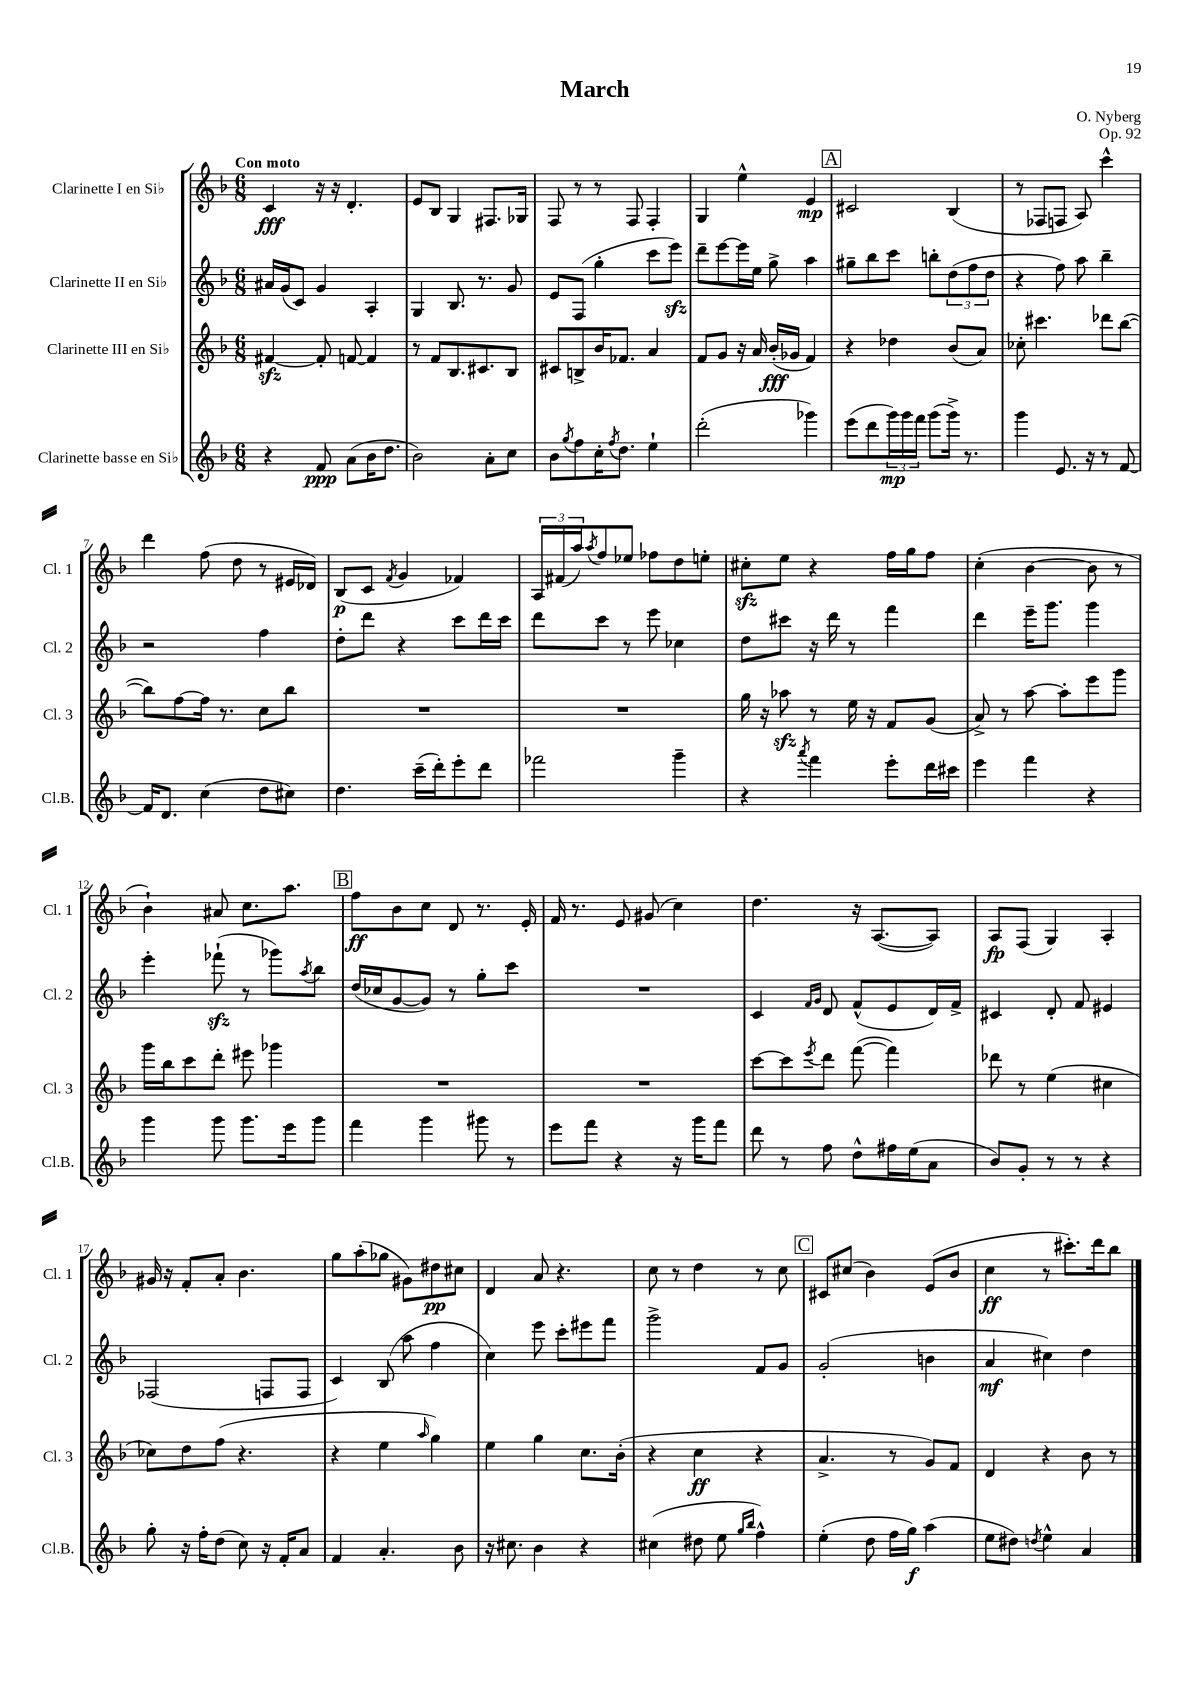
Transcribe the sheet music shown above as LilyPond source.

\header { title = "March" composer = "O. Nyberg" opus = "Op. 92" }
<<
\new StaffGroup <<
\new Staff = "s0" \with { instrumentName = "Clarinette I en Sib" shortInstrumentName = "Cl. 1" } {
    \clef treble \key f \major \numericTimeSignature \time 6/8 \tempo "Con moto"
    c'4\fff r16 r16 d'4.-. |
    e'8 bes8 g4 fis8. ges16 |
    f8 r8 r8 f8 f4-. |
    g4 e''4-^ e'4\mp |
    \mark \markup { \box "A" } cis'2 bes4( |
    r8 fes8 f8 a8) c'''4-^ |
    d'''4 f''8( d''8 r8 eis'16 des'16) |
    bes8\p( c'8 \acciaccatura { f'8 } g'4 fes'4) |
    \tuplet 3/2 { a16 fis'16( a''16) } \acciaccatura { a''8 } f''8 ees''8 fes''8 d''8 e''8-. |
    cis''8-.\sfz e''8 r4 f''16 g''16 f''8 |
    c''4-.( bes'4~ bes'8 r8 |
    bes'4-!) ais'8 c''8. a''8. |
    \mark \markup { \box "B" } f''8\ff bes'8 c''8 d'8 r8. e'16-. |
    f'16 r8. e'8 gis'8( c''4) |
    d''4. r16 a8.~( a8) |
    a8\fp f8( g4) a4-. |
    gis'16 r16 f'8-. a'8-. bes'4. |
    g''8 a''8-.( ges''8 gis'8) dis''8\pp cis''8 |
    d'4 a'8 r4. |
    c''8 r8 d''4 r8 c''8 |
    \mark \markup { \box "C" } cis'8 cis''8( bes'4) e'8( bes'8 |
    c''4\ff r8 cis'''8.-.) d'''16 bes''8 \bar "|." |
}
\new Staff = "s1" \with { instrumentName = "Clarinette II en Sib" shortInstrumentName = "Cl. 2" } {
    \clef treble \key f \major \numericTimeSignature \time 6/8
    ais'16 g'16( c'8) g'4 a4-. |
    g4 bes8. r8. g'8 |
    e'8 f8( g''4-. c'''8 e'''8\sfz) |
    d'''8-- e'''8~ e'''16 e''16 g''8-> a''4 |
    \mark \markup { \box "A" } gis''8-- bes''8 c'''8 b''8-. \tuplet 3/2 { d''8( f''8 d''8 } |
    r4 f''8) a''8 bes''4-- |
    r2 f''4 |
    d''8-. d'''8 r4 c'''8 d'''16 c'''16 |
    d'''8 c'''8 r8 e'''8 ces''4 |
    d''8 cis'''8 r16 d'''16 r8 f'''4 |
    d'''4 e'''16-- g'''8. g'''4 |
    e'''4-. fes'''8-!\sfz( r8 ges'''8) \acciaccatura { a''8 } bes''8 |
    \mark \markup { \box "B" } d''16( ces''16 g'8~ g'8) r8 g''8-. c'''8 |
    R2. |
    c'4 \grace { f'16 g'16 } d'8 f'8-^( e'8 d'16) f'16-> |
    cis'4 d'8-. f'8 eis'4 |
    fes2( f8 f8 |
    c'4) bes8( a''8 f''4 |
    c''4) e'''8 c'''8-. eis'''8 f'''8 |
    g'''2-> f'8 g'8 |
    \mark \markup { \box "C" } g'2-.( b'4 |
    a'4\mf cis''4) d''4 \bar "|." |
}
\new Staff = "s2" \with { instrumentName = "Clarinette III en Sib" shortInstrumentName = "Cl. 3" } {
    \clef treble \key f \major \numericTimeSignature \time 6/8
    fis'4~\sfz fis'8-. f'8~ f'4 |
    r8 f'8 bes8. cis'8. bes8 |
    cis'8 b8-> bes'16 fes'8. a'4 |
    f'8 g'8 r16 a'16 bes'16-.\fff( ges'16 f'4) |
    \mark \markup { \box "A" } r4 des''4 bes'8( a'8) |
    ces''8-. cis'''4. des'''8 bes''8~( |
    bes''8) f''8~ f''16 r8. c''8 bes''8 |
    R2. |
    R2. |
    g''16 r16 aes''8\sfz r8 e''16 r16 f'8 g'8( |
    a'8->) r8 a''8~ a''8-. e'''8 g'''8 |
    g'''16 bes''16 c'''8 d'''8-. eis'''8 ges'''4 |
    \mark \markup { \box "B" } R2. |
    R2. |
    c'''8~ c'''8 \acciaccatura { e'''8 } d'''8 f'''8~( f'''4) |
    des'''8 r8 e''4( cis''4 |
    ces''8) d''8 f''8( r4. |
    r4 e''4 \grace { a''16 } g''4) |
    e''4 g''4 c''8. bes'16-.( |
    r4 c''4\ff r4 |
    \mark \markup { \box "C" } a'4.-> r8 g'8) f'8 |
    d'4 r4 bes'8 r8 \bar "|." |
}
\new Staff = "s3" \with { instrumentName = "Clarinette basse en Sib" shortInstrumentName = "Cl.B." } {
    \clef treble \key f \major \numericTimeSignature \time 6/8
    r4 f'8\ppp a'8( bes'16 d''8. |
    bes'2) a'8-. c''8 |
    bes'8 \acciaccatura { g''8 } f''8 c''16-. \acciaccatura { f''8 } d''8. e''4-! |
    d'''2-.( ges'''4) |
    \mark \markup { \box "A" } e'''8( d'''8 \tuplet 3/2 { g'''16\mp) g'''16 f'''16 } g'''8( g'''16->) r8. |
    g'''4 e'8. r16 r8 f'8~ |
    f'16 d'8. c''4( d''8 cis''8) |
    d''4. c'''16--( d'''16-.) e'''8-. d'''8 |
    fes'''2 g'''4-- |
    r4 \acciaccatura { a'''8 } f'''4 e'''8-. d'''16 cis'''16 |
    e'''4 f'''4 r4 |
    g'''4 g'''8 g'''8. e'''16 g'''8 |
    \mark \markup { \box "B" } f'''4 g'''4 gis'''8 r8 |
    e'''8 f'''8 r4 r16 g'''16 f'''8 |
    d'''8 r8 f''8 d''8-^ fis''16 e''16( a'8 |
    bes'8) g'8-. r8 r8 r4 |
    g''8-. r16 f''16-. d''8( c''8) r16 f'16-. a'8 |
    f'4 a'4.-. bes'8 |
    r16 cis''8. bes'4 r4 |
    cis''4( dis''8 e''8 \grace { g''16 bes''16 } f''4-^) |
    \mark \markup { \box "C" } e''4-.( d''8 f''16 g''16\f) a''4( |
    e''8 dis''8) \acciaccatura { d''8 } e''4-^ a'4 \bar "|." |
}
>>
>>
